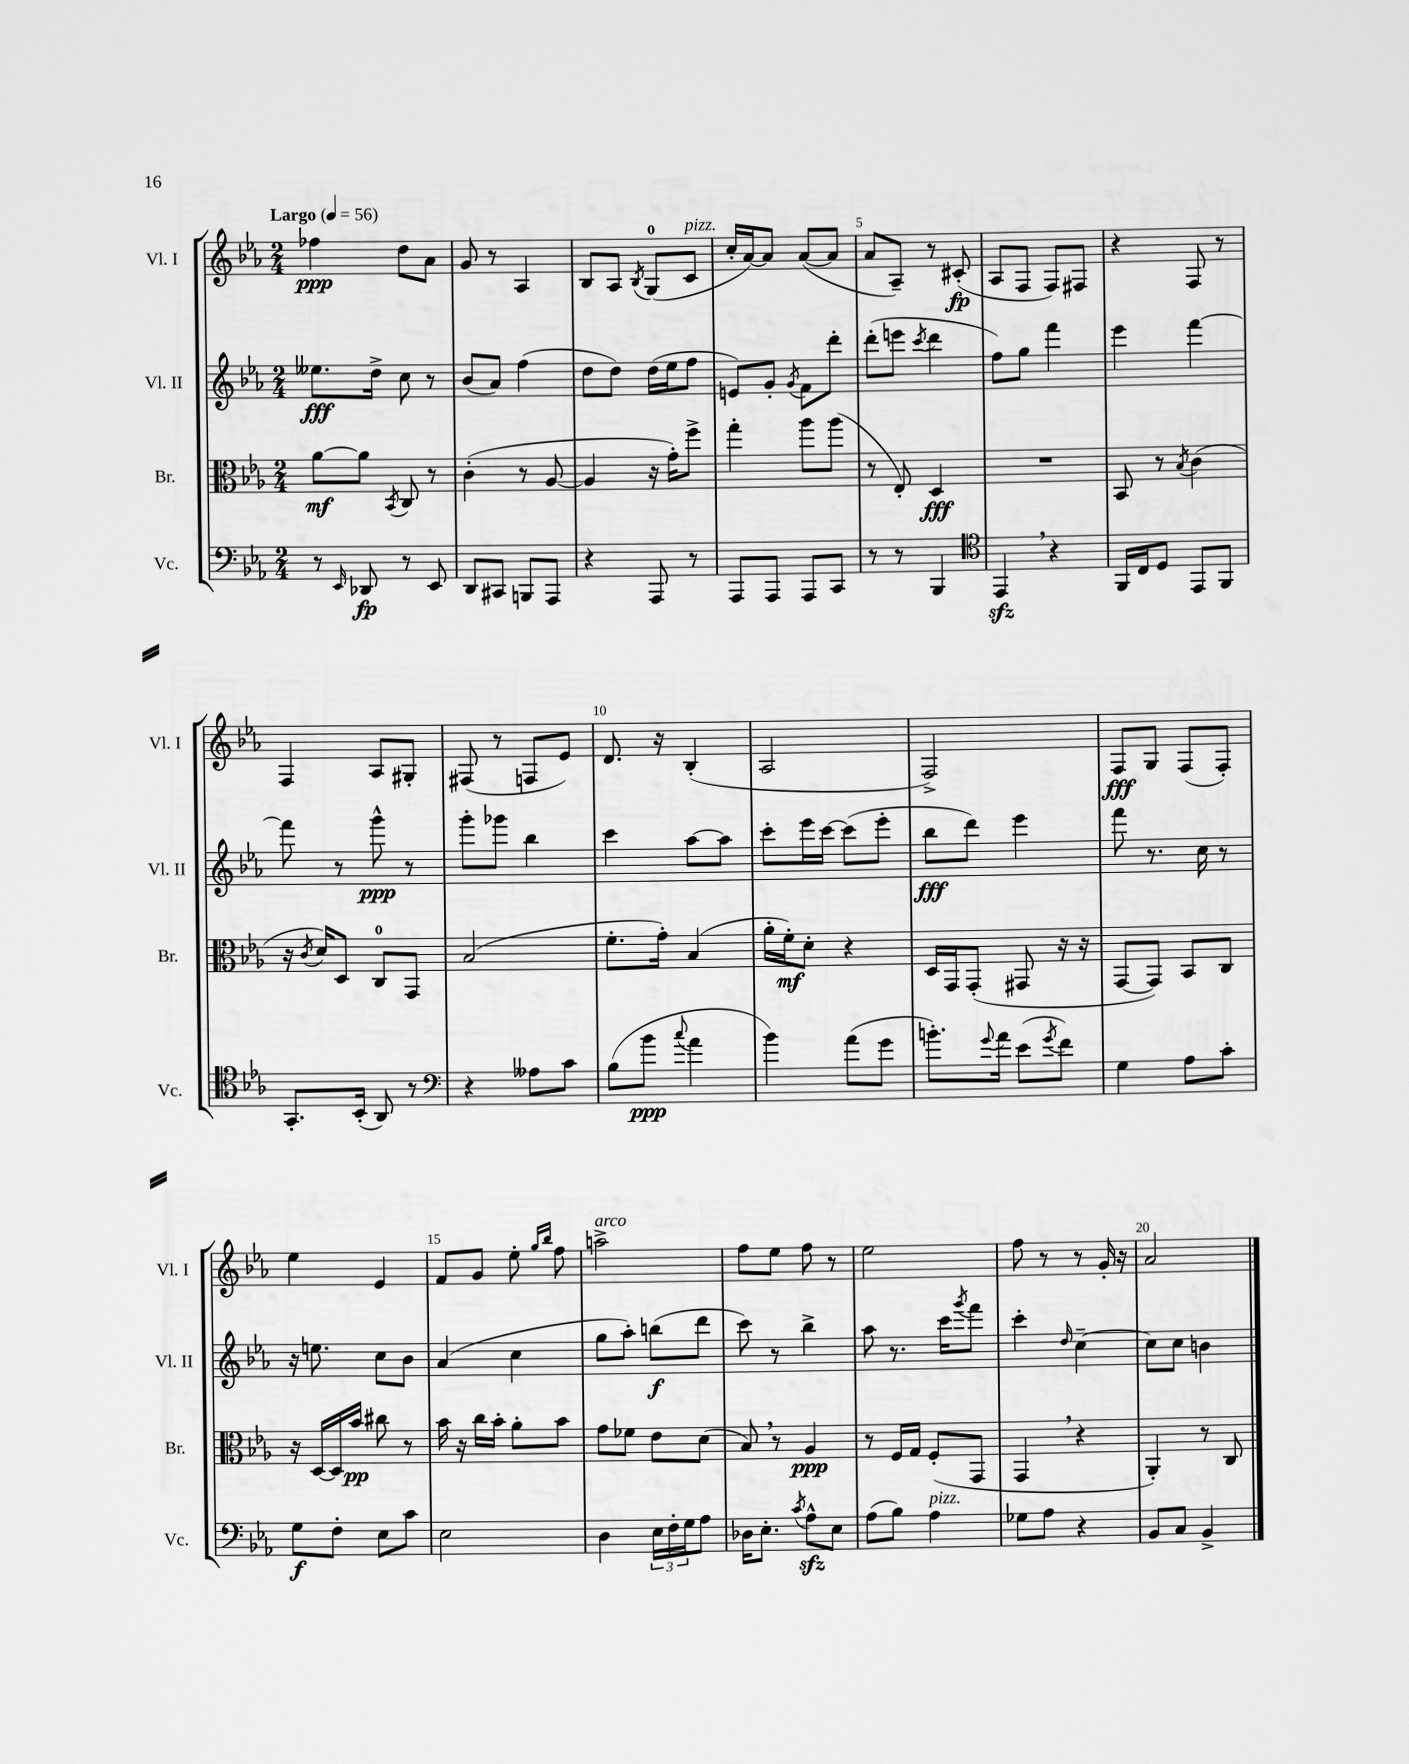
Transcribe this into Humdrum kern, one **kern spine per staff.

**kern	**dynam	**kern	**dynam	**kern	**dynam	**kern	**dynam
*part4	*part4	*part3	*part3	*part2	*part2	*part1	*part1
*staff4	*staff4	*staff3	*staff3	*staff2	*staff2	*staff1	*staff1
*I"Vc.	*	*I"Br.	*	*I"Vl. II	*	*I"Vl. I	*
*I'Vc.	*	*I'Br.	*	*I'Vl. II	*	*I'Vl. I	*
*clefF4	*	*clefC3	*	*clefG2	*	*clefG2	*
*k[b-e-a-]	*	*k[b-e-a-]	*	*k[b-e-a-]	*	*k[b-e-a-]	*
*M2/4	*	*M2/4	*	*M2/4	*	*M2/4	*
*MM56	*	*MM56	*	*MM56	*	*MM56	*
=1	=1	=1	=1	=1	=1	=1	=1
!	!	!	!	!	!	!LO:TX:a:B:t=Largo	!
8r	.	[8a-\L	mf	8.ee--X\L	fff	4ff-X\	ppp
16qqEE-/	.	.	.	.	.	.	.
8DD-X/	fp	8a-\J]	.	.	.	.	.
.	.	.	.	16dd^\Jk	.	.	.
.	.	8qBB-/	.	.	.	.	.
8r	.	8C/	.	8cc\	.	8dd\L	.
8EE-/	.	8r	.	8r	.	8a-\J	.
=2	=2	=2	=2	=2	=2	=2	=2
8DD/L	.	(4c'\	.	(8b-/L	.	8g/	.
8CC#X/J	.	.	.	8a-/J)	.	8r	.
8BBBn/L	.	8r	.	(4ff\	.	4A-/	.
8AAA-/J	.	[8A-/	.	.	.	.	.
=3	=3	=3	=3	=3	=3	=3	=3
4r	.	4A-/]	.	8dd\L	.	8B-/L	.
.	.	.	.	8dd\J)	.	8A-/J	.
.	.	.	.	.	.	8qB-/	.
8AAA-/	.	16r	.	(16dd\LL	.	(8G/L	.
.	.	16g'\KL)	.	16ee-\J	.	.	.
!	!	!	!	!	!	!LO:TX:a:i:t=pizz.	!
8r	.	8ff^\J	.	8ff\J	.	8c/J	.
=4	=4	=4	=4	=4	=4	=4	=4
8AAA-/L	.	4gg'\	.	8en/L)	.	16cc'/LL	.
.	.	.	.	.	.	[16a-/J)	.
8AAA-/J	.	.	.	8g'/J	.	8a-/J]	.
.	.	.	.	8qg/	.	.	.
8AAA-/L	.	8aa-\L	.	8f\L	.	([8a-/L	.
8CC/J	.	(8aa-\J	.	8ddd'\J	.	8a-/J]	.
=5	=5	=5	=5	=5	=5	=5	=5
8r	.	8r	.	(8ddd'\L	.	8a-/L	.
8r	.	8E-'/)	.	8eeen\J	.	8A-~/J)	.
.	.	.	.	8qccc/	.	.	.
4BBB-/	.	4D/	fff	4ddd\	.	8r	.
.	.	.	.	.	.	(8c#X'/	fp
=6	=6	=6	=6	=6	=6	=6	=6
*clefC4	*	*	*	*	*	*	*
4EE-zz,/	.	2r	.	8ff\L)	.	8A-/L	.
.	.	.	.	8gg\J	.	8F/J	.
4r	.	.	.	4fff\	.	8F/L)	.
.	.	.	.	.	.	8F#X/J	.
=7	=7	=7	=7	=7	=7	=7	=7
16FF/LL	.	8BB-/	.	4eee-\	.	4r	.
16C/J	.	.	.	.	.	.	.
8D/J	.	8r	.	.	.	.	.
.	.	8qB-/	.	.	.	.	.
8EE-/L	.	(4c\	.	[4fff\	.	8F/	.
8FF/J	.	.	.	.	.	8r	.
!!LO:LB:g=z
=8	=8	=8	=8	=8	=8	=8	=8
8.GG'/L	.	16r	.	8fff\]	.	4F/	.
.	.	8qc/	.	.	.	.	.
.	.	16d/KL)	.	.	.	.	.
.	.	8D/J	.	8r	.	.	.
(16BB-'/Jk	.	.	.	.	.	.	.
8AA-/)	.	8C/L	.	8ggg^^\	ppp	8A-/L	.
8r	.	8GG/J	.	8r	.	8G#X'/J	.
=9	=9	=9	=9	=9	=9	=9	=9
*clefF4	*	*	*	*	*	*	*
4r	.	(2B-/	.	8ggg'\L	.	(8F#X/	.
.	.	.	.	8ggg-X\J	.	8r	.
8A--X\L	.	.	.	4bb-\	.	8Fn/L	.
8c\J	.	.	.	.	.	8e-/J)	.
=10	=10	=10	=10	=10	=10	=10	=10
(8B-\L	.	8.f'\L	.	4ccc\	.	8.d/	.
8b-\J	ppp	.	.	.	.	.	.
.	.	16g'\Jk)	.	.	.	16r	.
8qqcc/	.	.	.	.	.	.	.
4a-\	.	(4B-/	.	[8aa-\L	.	(4B-'/	.
.	.	.	.	8aa-\J]	.	.	.
=11	=11	=11	=11	=11	=11	=11	=11
4b-\)	.	16a-'\LL	.	8ccc'\L	.	2A-/	.
.	.	16f'\J)	mf	.	.	.	.
.	.	8d'\J	.	16eee-\L	.	.	.
.	.	.	.	[16ccc\JJ	.	.	.
(8a-\L	.	4r	.	(8ccc\L]	.	.	.
8g\J	.	.	.	8eee-'\J	.	.	.
=12	=12	=12	=12	=12	=12	=12	=12
8.bn'\L)	.	16D/LL	.	8bb-\L	fff	2F^/)	.
.	.	16GG/J	.	.	.	.	.
.	.	(8GG'/J	.	8ddd\J)	.	.	.
8qqg/	.	.	.	.	.	.	.
16a-\Jk	.	.	.	.	.	.	.
(8e-\L	.	8GG#X/	.	4eee-\	.	.	.
8qg/	.	.	.	.	.	.	.
8f\J)	.	16r	.	.	.	.	.
.	.	16r	.	.	.	.	.
=13	=13	=13	=13	=13	=13	=13	=13
4G\	.	[8GG/L	.	8fff\	.	8F/L	fff
.	.	8GG/J])	.	8.r	.	8G/J	.
8A-\L	.	8BB-/L	.	.	.	(8F/L	.
.	.	.	.	16cc\	.	.	.
8c'\J	.	8C/J	.	8r	.	8F'/J)	.
!!LO:LB:g=z
=14	=14	=14	=14	=14	=14	=14	=14
8G\L	f	16r	.	16r	.	4ee-\	.
.	.	[16D/LL	.	8.een\	.	.	.
8F'\J	.	16D/]	.	.	.	.	.
.	.	16b-/JJ	pp	.	.	.	.
8E-\L	.	8cc#X\	.	8cc\L	.	4e-/	.
8c\J	.	8r	.	8b-\J	.	.	.
=15	=15	=15	=15	=15	=15	=15	=15
2E-\	.	16b-\	.	(4a-/	.	8f/L	.
.	.	16r	.	.	.	.	.
.	.	16cc\LL	.	.	.	8g/J	.
.	.	16b-'\JJ	.	.	.	.	.
.	.	8a-'\L	.	4cc\	.	8ee-'\	.
.	.	.	.	.	.	16qqgg/LL	.
.	.	.	.	.	.	16qqbb-/JJ	.
.	.	8b-\J	.	.	.	8ff\	.
=16	=16	=16	=16	=16	=16	=16	=16
!	!	!	!	!	!	!LO:TX:a:i:t=arco	!
4D\	.	8g\L	.	8gg\L	.	2aan^\	.
.	.	8f-X\J	.	8aa-'\J)	.	.	.
24E-\LL	.	8e-\L	.	(8bbn\L	f	.	.
24F'\	.	.	.	.	.	.	.
24G\J	.	.	.	.	.	.	.
8A-\J	.	(8d\J	.	8ddd\J	.	.	.
=17	=17	=17	=17	=17	=17	=17	=17
16D-X\KL	.	8B-,/)	.	8ccc\)	.	8ff\L	.
8.E-'\J	.	.	.	.	.	.	.
.	.	8r	.	8r	.	8ee-\J	.
8qc/	.	.	.	.	.	.	.
8A-zz^^\L	.	4A-/	ppp	4bb-^\	.	8ff\	.
8E-\J	.	.	.	.	.	8r	.
=18	=18	=18	=18	=18	=18	=18	=18
(8A-\L	.	8r	.	8aa-\	.	2ee-\	.
8B-\J)	.	16F/LL	.	8.r	.	.	.
.	.	16G/JJ	.	.	.	.	.
!LO:TX:a:i:t=pizz.	!	!	!	!	!	!	!
4A-\	.	(8F'/L	.	.	.	.	.
.	.	.	.	16ccc\KL	.	.	.
.	.	.	.	8qggg/	.	.	.
.	.	8GG/J	.	8fff\J	.	.	.
=19	=19	=19	=19	=19	=19	=19	=19
8G-X\L	.	4GG,/	.	4ccc'\	.	8ff\	.
8A-\J	.	.	.	.	.	8r	.
.	.	.	.	16qqdd/	.	.	.
4r	.	4r	.	[4cc~\	.	8r	.
.	.	.	.	.	.	16g'/	.
.	.	.	.	.	.	16r	.
=20	=20	=20	=20	=20	=20	=20	=20
8BB-/L	.	4AA-'/)	.	8cc\L]	.	2a-/	.
8C/J	.	.	.	8cc\J	.	.	.
4BB-^/	.	8r	.	4bn\	.	.	.
.	.	8C/	.	.	.	.	.
==	==	==	==	==	==	==	==
*-	*-	*-	*-	*-	*-	*-	*-
